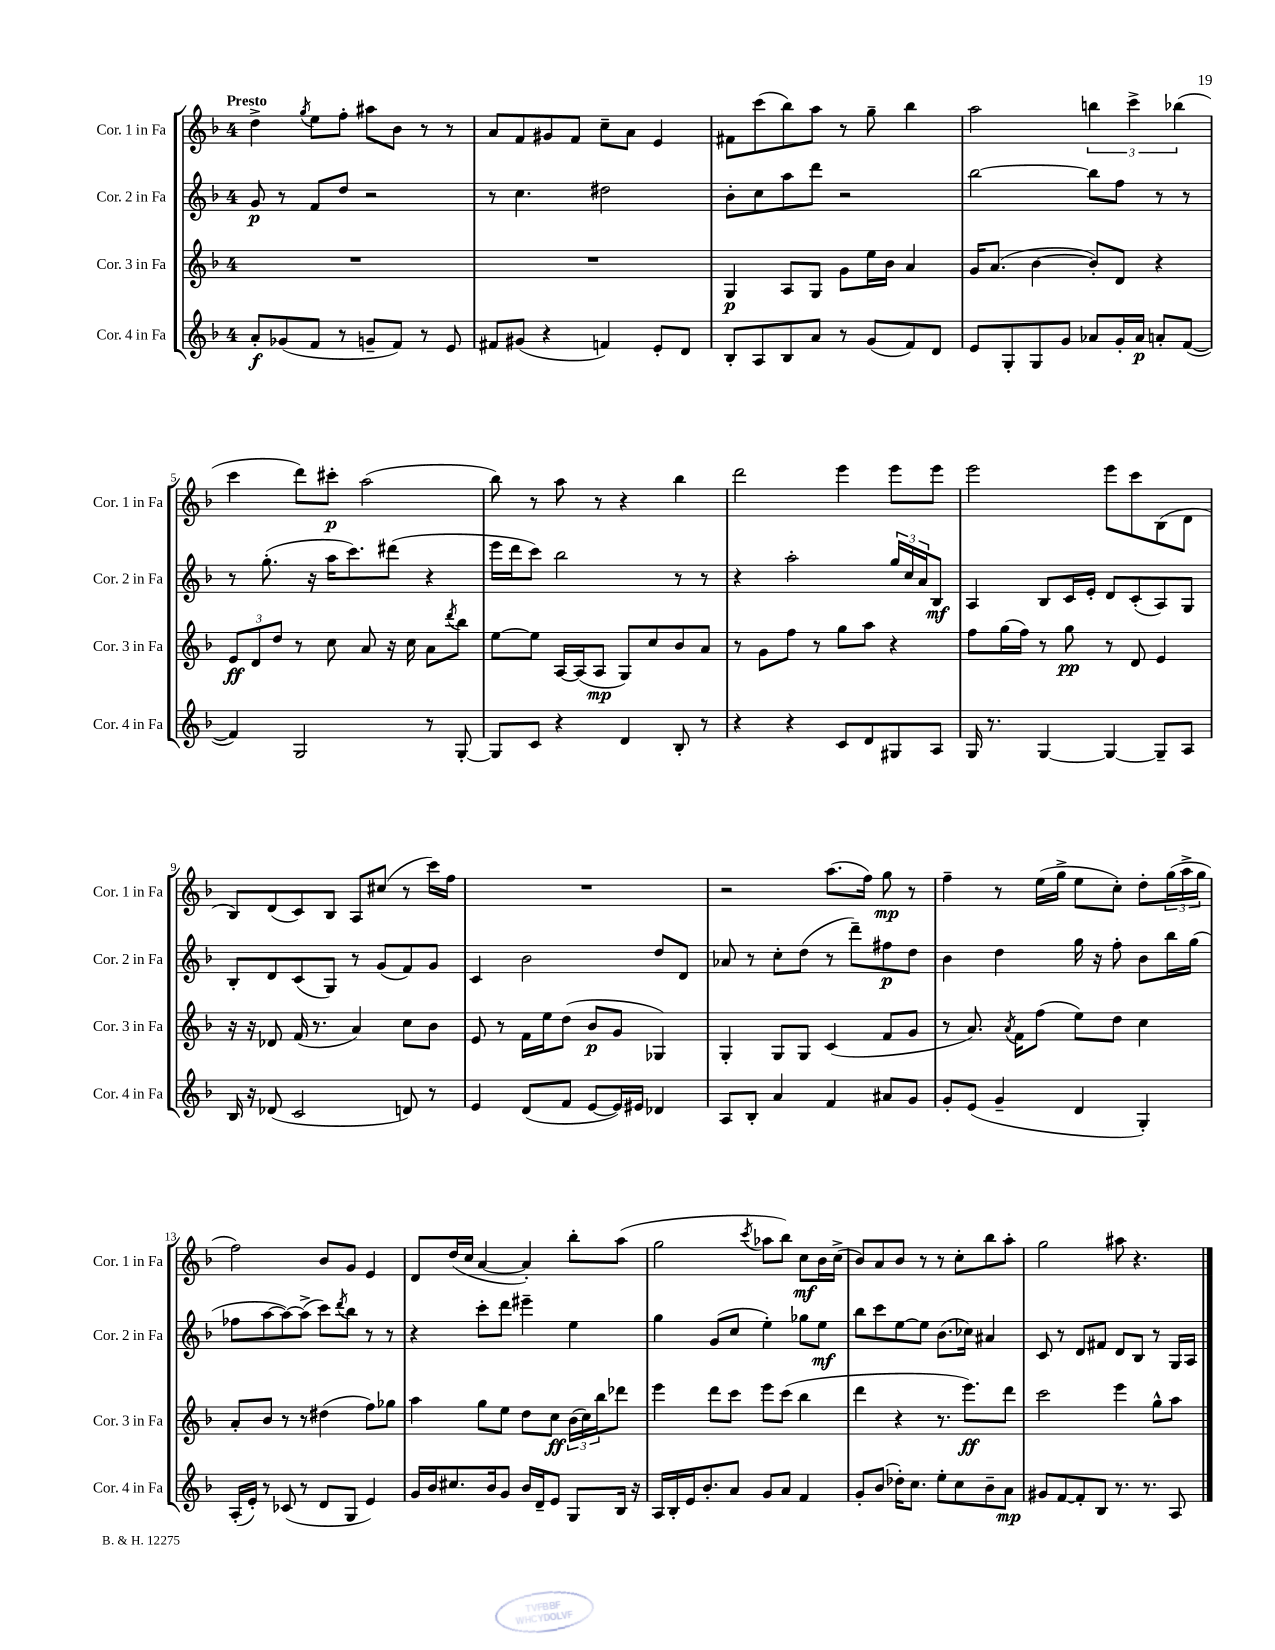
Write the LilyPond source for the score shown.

<<
\new StaffGroup <<
\new Staff = "s0" \with { instrumentName = "Cor. 1 in Fa" shortInstrumentName = "Cor. 1 in Fa" } {
    \clef treble \key f \major \once \override Staff.TimeSignature.style = #'single-digit \time 4/4 \tempo "Presto"
    d''4-> \acciaccatura { g''8 } e''8 f''8-. ais''8 bes'8 r8 r8 |
    a'8 f'8 gis'8 f'8 c''8-- a'8 e'4 |
    fis'8 c'''8( bes''8) a''8 r8 g''8-- bes''4 |
    a''2 \tuplet 3/2 { b''4 c'''4-> bes''4( } |
    c'''4 d'''8) cis'''8-.\p a''2( |
    bes''8) r8 a''8 r8 r4 bes''4 |
    d'''2 e'''4 e'''8 e'''8 |
    e'''2 e'''8 c'''8 bes8( d'8 |
    bes8) d'8( c'8) bes8 a8 cis''8( r8 c'''16) f''16 |
    R1 |
    r2 a''8.( f''16) g''8\mp r8 |
    f''4-- r8 e''16( g''16-> e''8 c''8-.) d''8-. \tuplet 3/2 { g''16( a''16-> g''16 } |
    f''2) bes'8 g'8 e'4 |
    d'8 d''16( c''16 a'4~ a'4-.) bes''8-. a''8( |
    g''2 \acciaccatura { c'''8 } aes''8 bes''8) c''8\mf bes'16 c''16->( |
    bes'8) a'8 bes'8 r8 r8 c''8-. bes''8 a''8-. |
    g''2 ais''8 r4. \bar "|." |
}
\new Staff = "s1" \with { instrumentName = "Cor. 2 in Fa" shortInstrumentName = "Cor. 2 in Fa" } {
    \clef treble \key f \major \once \override Staff.TimeSignature.style = #'single-digit \time 4/4
    g'8\p r8 f'8 d''8 r2 |
    r8 c''4. dis''2 |
    bes'8-. c''8 a''8 d'''8 r2 |
    bes''2~ bes''8 f''8 r8 r8 |
    r8 g''8.-.( r16 a''16 c'''8.) dis'''8( r4 |
    e'''16 d'''16 c'''8) bes''2 r8 r8 |
    r4 a''2-. \tuplet 3/2 { g''16 c''16 a'16 } bes8\mf |
    a4 bes8 c'16 e'16-. d'8 c'8-.( a8) g8 |
    bes8-. d'8 c'8( g8) r8 g'8( f'8) g'8 |
    c'4 bes'2 d''8 d'8 |
    aes'8 r8 c''8-. d''8( r8 d'''8--) fis''8\p d''8 |
    bes'4 d''4 g''16 r16 f''8-. bes'8 bes''16 g''16( |
    fes''8 a''8~ a''8~) a''8->( c'''8) \acciaccatura { d'''8 } bes''8 r8 r8 |
    r4 c'''8-. d'''8 eis'''4-- e''4 |
    g''4 g'8( c''8 e''4-.) ges''8 e''8\mf |
    bes''8 c'''8 e''8~ e''8 bes'8.( ces''16) ais'4 |
    c'8 r8 d'8 fis'8 d'8 bes8 r8 g16 a16 \bar "|." |
}
\new Staff = "s2" \with { instrumentName = "Cor. 3 in Fa" shortInstrumentName = "Cor. 3 in Fa" } {
    \clef treble \key f \major \once \override Staff.TimeSignature.style = #'single-digit \time 4/4
    R1 |
    R1 |
    g4\p a8 g8 g'8 e''16 bes'16 a'4 |
    g'16 a'8.( bes'4~ bes'8-.) d'8 r4 |
    \tuplet 3/2 { e'8\ff d'8 d''8 } r8 c''8 a'8 r16 c''16 a'8 \acciaccatura { d'''8 } bes''8 |
    e''8~ e''8 a16~ a16( a8\mp g8) c''8 bes'8 a'8 |
    r8 g'8 f''8 r8 g''8 a''8 r4 |
    f''8 g''16( f''16) r8 g''8\pp r8 d'8 e'4 |
    r16 r16 des'8 f'16( r8. a'4) c''8 bes'8 |
    e'8 r8 f'16 e''16 d''8( bes'8\p g'8 ges4) |
    g4-. g8 g8 c'4( f'8 g'8 |
    r8 a'8.) \acciaccatura { a'8 } f'16 f''8( e''8) d''8 c''4 |
    a'8-. bes'8 r8 r8 dis''4( f''8) ges''8 |
    a''4 g''8 e''8 d''8 c''8\ff \tuplet 3/2 { bes'16( c''16) bes''16 } des'''8 |
    e'''4 d'''8 c'''8 e'''8 c'''8( bes''4 |
    d'''4 r4 r8. e'''8.\ff) d'''8 |
    c'''2 e'''4 g''8-^ a''8 \bar "|." |
}
\new Staff = "s3" \with { instrumentName = "Cor. 4 in Fa" shortInstrumentName = "Cor. 4 in Fa" } {
    \clef treble \key f \major \once \override Staff.TimeSignature.style = #'single-digit \time 4/4
    a'8-.\f ges'8( f'8 r8 g'8-- f'8) r8 e'8 |
    fis'8 gis'8( r4 f'4) e'8-. d'8 |
    bes8-. a8 bes8 a'8 r8 g'8( f'8) d'8 |
    e'8 g8-. g8 g'8 aes'8 g'16-. aes'16\p a'8-. f'8~( |
    f'4) g2 r8 g8~-. |
    g8 c'8 r4 d'4 bes8-. r8 |
    r4 r4 c'8 d'8 gis8 a8 |
    g16 r8. g4~ g4~ g8-- a8 |
    bes16 r16 des'8( c'2 d'8) r8 |
    e'4 d'8( f'8 e'8~ e'16) eis'16 des'4 |
    a8 bes8-. a'4 f'4 ais'8 g'8 |
    g'8-. e'8( g'4-- d'4 g4-.) |
    a16-.( e'16-.) r8 ces'8( r8 d'8 g8 e'4) |
    g'16 bes'16 cis''8. bes'16 g'8 bes'16 d'16-- e'8 g8 bes16 r16 |
    a16 bes16-. e'16 bes'8.-. a'8 g'8 a'8 f'4 |
    g'8-. bes'8( des''16-.) c''8. e''8-. c''8 bes'8-- a'8\mp |
    gis'8 f'8~ f'8-. bes8 r8. r8. a8 \bar "|." |
}
>>
>>
